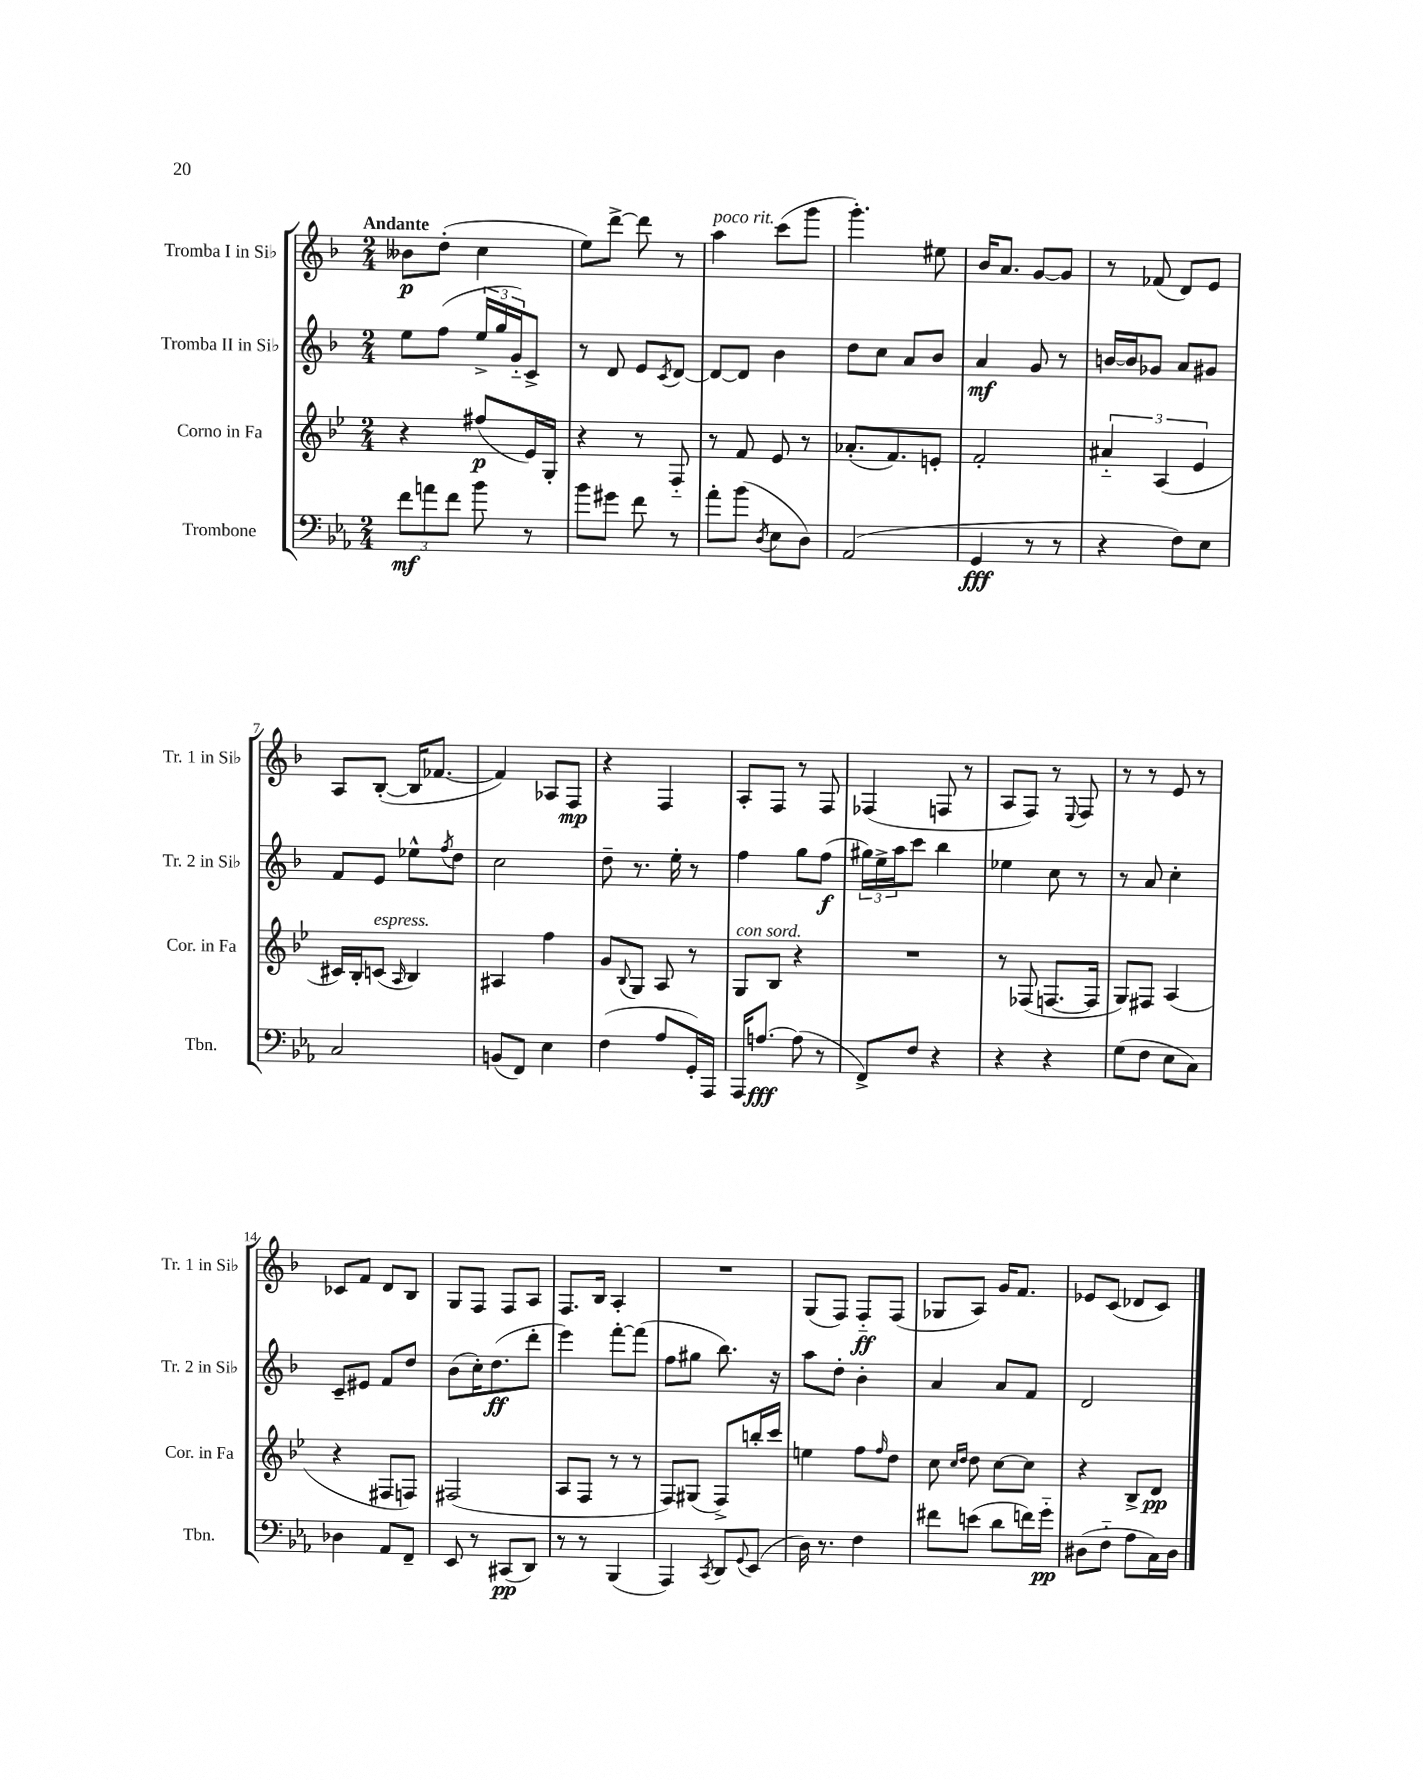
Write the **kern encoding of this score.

**kern	**kern	**kern	**kern
*staff4	*staff3	*staff2	*staff1
*clefF4	*clefG2	*clefG2	*clefG2
*k[b-e-a-]	*k[b-e-]	*k[b-]	*k[b-]
*M2/4	*M2/4	*M2/4	*M2/4
12f	4r	8ee	8b--
12a	.	.	.
.	.	(8ff	(8dd'
12f	.	.	.
8b-	(8ff#	24ee^	4cc
.	.	24gg	.
.	.	24g'~)	.
8r	16e-)	8c^	.
.	16G'	.	.
=	=	=	=
8b-	4r	8r	8ee)
8g#	.	8d	[8ddd^
8f	8r	8e	8ddd]
.	.	8qc	.
8r	8F'~	[8d	8r
=	=	=	=
8a-'	8r	8d_	4aa
(8b-	8f	8d]	.
8qD	.	.	.
8E-	8e-	4b-	(8ccc
8D)	8r	.	8ggg
=	=	=	=
(2AA-	(8.a-'	8dd	4.ggg')
.	.	8cc	.
.	8.f)	.	.
.	.	8a	.
.	8e'	8b-	8ee#
=	=	=	=
4GG	2f'	4a	16b-
.	.	.	8.a
8r	.	8g	[8g
8r	.	8r	8g]
=	=	=	=
4r	6a#'~	[16b	8r
.	.	16b]	.
.	.	8g-	(8f-
.	(6A	.	.
8F)	.	8a	8d)
.	6e-	.	.
8E-	.	8g#	8e
=	=	=	=
2C	16c#)	8f	8A
.	16B-'	.	.
.	(8c	8e	([8B-'
.	16qqA	.	.
.	4B-)	8ee-^^	16B-]
.	.	.	[8.f-
.	.	8qff	.
.	.	8dd	.
=	=	=	=
(8BB	4A#	2cc	4f-])
8FF)	.	.	.
4E-	4ff	.	8A-
.	.	.	8F
=	=	=	=
(4F	8g	8dd~	4r
.	8qqB-	.	.
.	8G	8.r	.
8A-	8A	.	4F
.	.	16ee'	.
16GG')	8r	8r	.
16AAA-	.	.	.
=	=	=	=
16AAA-	8G	4ff	8A'
[8.A	.	.	.
.	8B-	.	8F
(8A]	4r	8gg	8r
8r	.	(8ff	8F
=	=	=	=
8FF^)	2r	24gg#)	(4F-
.	.	24ee^	.
.	.	24aa	.
8F	.	8ccc	.
4r	.	4bb-	8F
.	.	.	8r
=	=	=	=
4r	8r	4ee-	8A
.	(8F-	.	8F)
4r	[8.F	8cc	8r
.	.	.	8qqE
.	.	8r	8F
.	16F]	.	.
=	=	=	=
(8G	8G)	8r	8r
8F	8F#	8a	8r
8E-	(4A	4cc'	8e
8C)	.	.	8r
=	=	=	=
4D-	4r	8c~	8c-
.	.	8e#	8f
8AA-	8F#	8f	8d
8FF~	8F)	8dd	8B-
=	=	=	=
8EE-	(2F#	(8b-	8G
8r	.	16cc')	8F
.	.	(8.dd	.
(8CC#	.	.	8F
8DD)	.	8ddd'	8A
=	=	=	=
8r	8A	4eee)	8.F
8r	8F	.	.
.	.	.	16B-
(4BBB-	8r	[8fff'	4A'
.	8r	(8fff]	.
=	=	=	=
4AAA-)	8F)	8ff	2r
.	(8G#	8gg#	.
8qCC	.	.	.
8DD	8F^)	8.bb-)	.
8qqGG	.	.	.
(8EE-	16bb'	.	.
.	16ccc	16r	.
=	=	=	=
16D)	4ee	8aa	(8G
8.r	.	.	.
.	.	8dd'	8F)
4F	8ff	4b-'	8F'~
.	16qqff	.	.
.	8dd	.	(8F
=	=	=	=
8f#	8cc	4a	8G-
.	16qqcc	.	.
.	16qqdd	.	.
(8e	8dd	.	8A)
8d	[8cc	8a	16g
.	.	.	8.f
16f)	8cc]	8f	.
16g'~	.	.	.
=	=	=	=
(8D#	4r	2d	8e-
8F'~	.	.	(8c
8A-	8B-^	.	8d-
16C)	8d	.	8c)
16D#	.	.	.
==	==	==	==
*-	*-	*-	*-
